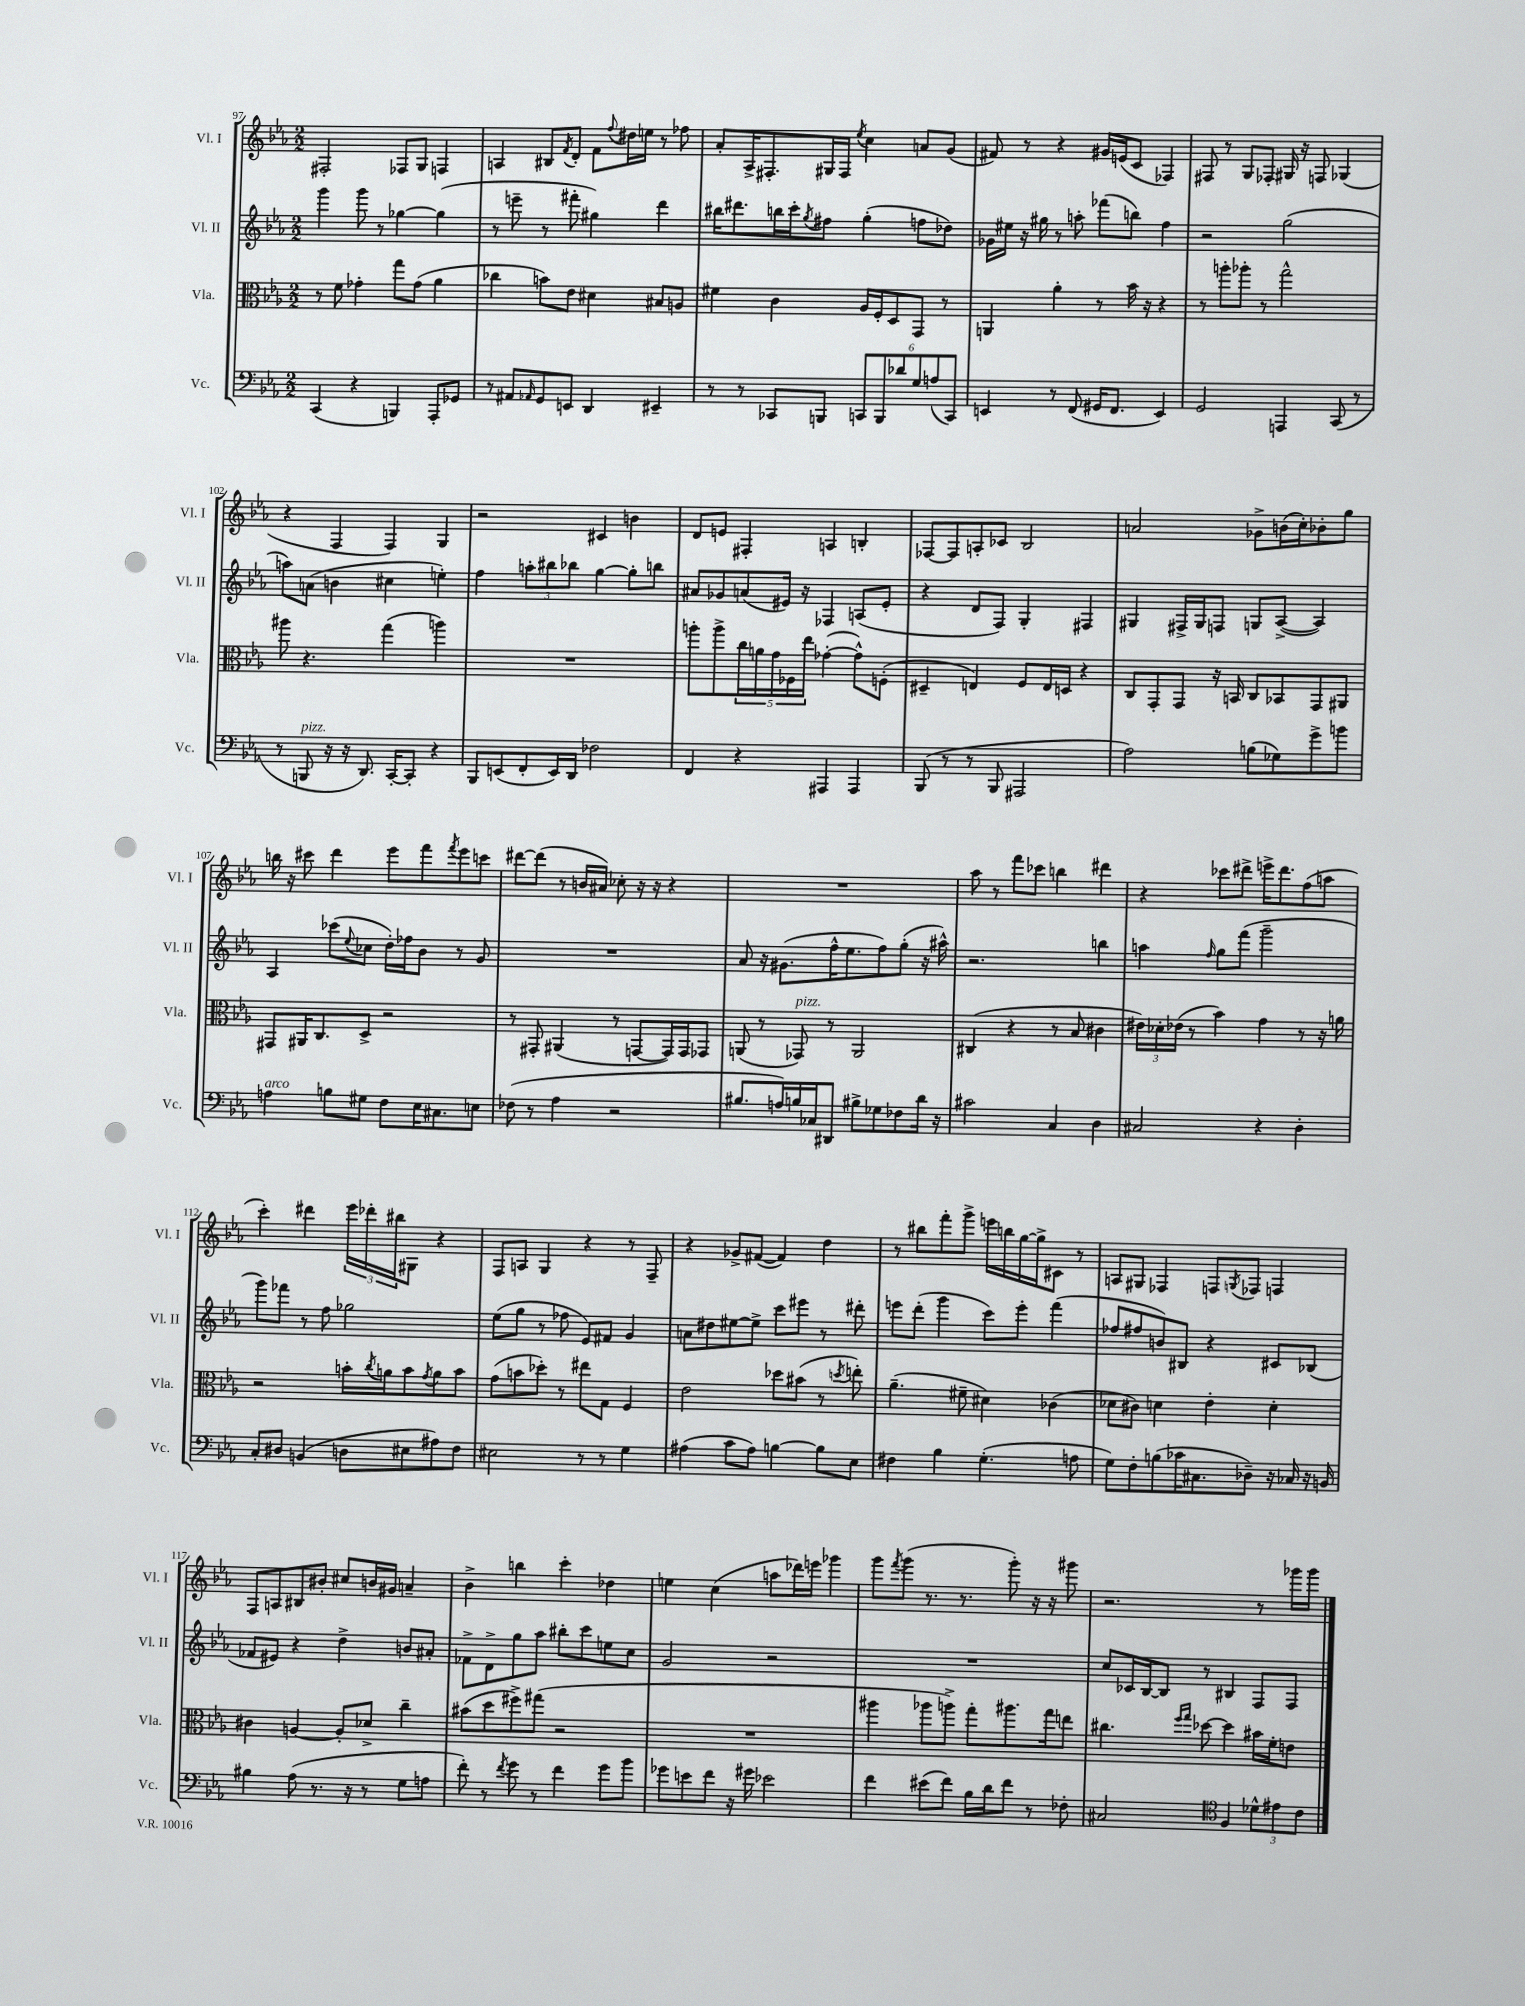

**kern	**kern	**kern	**kern
*staff4	*staff3	*staff2	*staff1
*clefF4	*clefC3	*clefG2	*clefG2
*k[b-e-a-]	*k[b-e-a-]	*k[b-e-a-]	*k[b-e-a-]
*M2/2	*M2/2	*M2/2	*M2/2
(4CC	8r	4ggg	2F#'
.	8f	.	.
4r	4g-'	8ggg	.
.	.	8r	.
4BBB)	8gg	[4gg-	8F-
.	(8g-	.	8G
8AAA-'	4a-	(4gg-]	4F
8GG-	.	.	.
=	=	=	=
8r	4cc-	8r	4A
8AA#	.	8eee~	.
16qqAA-	.	.	.
8GG	8b)	8r	8B#
.	.	.	8qf
8EE	8e-	8fff#'	8d'
4DD	4d#	4gg#)	8f
.	.	.	8qqff
.	.	.	16dd#
.	.	.	16ee
4EE#~	8B#	4ddd	8r
.	8A	.	8ff-
=	=	=	=
8r	4f#	16bb#	8a-'
.	.	8.ddd#	.
8r	.	.	16A-^
.	.	.	8.F#'
8CC-	4c	16bb	.
.	.	16ccc'	.
.	.	8qgg	.
8BBB	.	8ff#	16G#
.	.	.	16F#
.	.	.	8qee-
12CC	16A-	(4gg'	4cc
.	16F'	.	.
12BBB	.	.	.
.	8D	.	.
12d-	.	.	.
12G	8GG	8ff	8a
(12A	.	.	.
.	8r	8dd-)	(8g
12CC)	.	.	.
=	=	=	=
4EE	4AA	16g-	8f#)
.	.	16ee#	.
.	.	16r	8r
.	.	16gg#	.
8r	4a-'	8r	4r
(8FF	.	8aa'	.
16GG#	8r	(8fff-	16g#
8.FF	.	.	(16e
.	16b-	8bb)	8c
.	16r	.	.
4EE)	4r	4ff	4F-)
=	=	=	=
2GG	8r	2r	8F#
.	8aa'	.	8r
.	8aa-'	.	8G
.	8r	.	8F-'
4AAA	2gg^^	(2gg	16G#
.	.	.	16r
.	.	.	8F
(8CC	.	.	(4G-
8r	.	.	.
=	=	=	=
8r	8aa#	8aa)	4r
8BBB	4.r	(8a	.
16r	.	4b	4F
16r	.	.	.
8.DD)	.	.	.
.	(4gg	4cc#	4F)
[16CC'	.	.	.
8CC']	.	.	.
4r	4aa)	4ee')	4G
=	=	=	=
8BBB-	1r	4ff	2r
(8EE	.	.	.
8FF'	.	12aa'	.
.	.	12bb#	.
16EE)	.	.	.
.	.	12bb-	.
16DD	.	.	.
2F-	.	[4gg	4c#
.	.	8gg']	4b
.	.	8bb	.
=	=	=	=
4FF	8aa'	8a#	8d
.	8aa^	8g-	8e
4r	20cc	(8a	4F#'
.	20a	.	.
.	20g	.	.
.	.	16e#)	.
.	20F-	.	.
.	.	16r	.
.	20ee-	.	.
4AAA#	([4g-'	4F-	4A
4AAA#	8g-^^])	(8A	4B'
.	(8F'	8e#'	.
=	=	=	=
(8BBB-	4D#~	4r	[8F-
8r	.	.	8F-]
8r	4E)	8d	8A'
8BBB-	.	8F)	8c-
2AAA#	8F	4G'	2B-
.	16E	.	.
.	16D	.	.
.	4r	4F#	.
=	=	=	=
2A-)	8C	4G#	2a
.	8GG'	.	.
.	8GG	16F#^	.
.	.	16G#	.
.	16r	8F	.
.	16BB	.	.
(8B	8C	8G	8g-^
8G-)	8BB-	([8A-^	(16b
.	.	.	16cc')
8g^	8GG	4A-])	8b-'
8b	8AA#	.	8gg
=	=	=	=
4A	8GG#	4A-	16bb
.	.	.	16r
.	16AA#	.	8ccc#
.	8.C	.	.
8B	.	(8ccc-	4ddd
.	.	8qqee-	.
8G#	8D^	8cc-	.
8F	2r	16dd')	8eee-
.	.	16ff-	.
16E-	.	8b-	8fff
8.C#	.	.	.
.	.	.	8qfff
.	.	8r	8eee-
8E	.	8g	8ccc
=	=	=	=
(8F-	8r	1r	[8ddd#
8r	8GG#'	.	(8ddd#]
4A-	(4AA#	.	8r
.	.	.	16b
.	.	.	16a#)
2r	8r	.	8cc-'
.	[8GG	.	16r
.	.	.	16r
.	16GG])	.	4r
.	16GG	.	.
.	8GG-	.	.
=	=	=	=
8.B#	(8AA	8a-	1r
.	8r	16r	.
16A)	.	(8.g#	.
16B	8GG-)	.	.
16C-	.	.	.
8DD#	8r	16ff^^	.
.	.	8.ee-	.
8B#^	2AA	.	.
8G-	.	8ff)	.
8F-	.	(8gg'	.
16d	.	16r	.
16r	.	16aa#^^)	.
=	=	=	=
2c#	(4C#	2.r	8aa-
.	.	.	8r
.	4r	.	8fff
.	.	.	8ccc-
4C	8r	.	4bb
.	8B-	.	.
4D	4c#	4bb	4ddd#
=	=	=	=
2C#	24e#)	4aa	4r
.	24d-'	.	.
.	(24e-	.	.
.	8r	.	.
.	.	16qqff	.
.	4b-)	8gg	8ccc-
.	.	(8fff	8ddd#^
4r	4g	2ggg~	16eee^
.	.	.	8.ddd#
4D'	8r	.	(8ff
.	16r	.	8aa
.	16a	.	.
=	=	=	=
8C'	2r	8ggg)	4ccc')
8D#	.	8fff-	.
(4BB	.	8r	4ddd#
.	.	8ff	.
8D	16b'	2gg-	24eee-
.	.	.	24ddd-'
.	8qcc	.	.
.	16a	.	.
.	.	.	24bb#
8E#	8b	.	8G#
.	8qg	.	.
8A#)	8a	.	4r
8F	8b	.	.
=	=	=	=
2E#	(8g	(8ee-	8F
.	8b	8gg	8A
.	8dd-')	8r	4G
.	8r	8ff-	.
8r	8ee#	8e-)	4r
8r	8G	8f#	.
4G	4F	4g	8r
.	.	.	8F~
=	=	=	=
(4A#	2e-	8a	4r
.	.	8dd#	.
8c	.	[8ee#	8g-^
8A#)	.	8ee#^]	([8f#
[4B	8dd-	8ccc	4f#])
.	(8b#	8eee#	.
8B]	8r	8r	4dd
.	8qdd	.	.
8E-	8ee')	8ddd#'	.
=	=	=	=
4F#	(4.a-~	8eee	8r
.	.	(8ddd'	8bb#
4B-	.	4ggg	8fff'
.	8f#~	.	8ggg^
(4.G'	4d#)	8ccc)	16eee
.	.	.	16bb
.	.	8eee'	[16gg
.	.	.	16gg^]
.	(4c-	(4fff	8c#
8A	.	.	8r
=	=	=	=
8G)	8d-	8ff-	8A
8F'	8c#)	8ff#	8G#
(8B	4d	8b)	4F-
16c-	.	8B#	.
8.C#	.	.	.
.	4e-'	4r	8F
.	.	.	8qG
8D-~)	.	.	8F-
16r	4d'	8c#	4F
16C-	.	.	.
16r	.	(8B-	.
16BB	.	.	.
=	=	=	=
4B#	4c#	8f-	8F
.	.	8e#)	8A
(8A-	[4A	4r	8B#
8.r	.	.	8b#'
.	8A']	4dd^	8cc#
16r	.	.	.
8r	8d-^	.	16b
.	.	.	16g#
8G	4cc~	8b	4a~
8A	.	8a#'	.
=	=	=	=
8f')	(8b#	8f-^	4b-^
8r	8dd	8d^	.
8qf	.	.	.
8g	8ff#^)	8gg	4bb
8r	(8gg#	8aa-	.
4f	2r	8bb#'	4ccc'
.	.	8ccc	.
8g	.	8ee	4dd-
8b-	.	8cc	.
=	=	=	=
8g-	1r	2g	4ee
8e	.	.	.
8f	.	.	(4cc
16r	.	.	.
16g#	.	.	.
2e-	.	2r	8aa
.	.	.	16ddd-)
.	.	.	16eee
.	.	.	4ggg-
=	=	=	=
4f	4aa#	1r	8ggg
.	.	.	8qfff
.	.	.	(8ggg
(8e#	8aa-	.	8.r
8f)	8aa^)	.	.
.	.	.	8.r
16B-	8gg'	.	.
16d	.	.	.
8f	8.aa#	.	8ggg')
8r	.	.	16r
.	16gg	.	16r
8F-'	8ee	.	8ggg#
=	=	=	=
2C#	4.cc#	8cc	2.r
.	.	16c-	.
.	.	[16B-	.
.	.	8B-]	.
.	16qqff	.	.
.	16qqgg	.	.
.	[8dd-	8r	.
*clefC4	*	*	*
4F	4dd-]	4B#	.
12d-^^	16b#	8F	8r
.	16f'	.	.
12e#	.	.	.
.	8e	8F	16ggg-
12c	.	.	.
.	.	.	16ggg-
==	==	==	==
*-	*-	*-	*-
